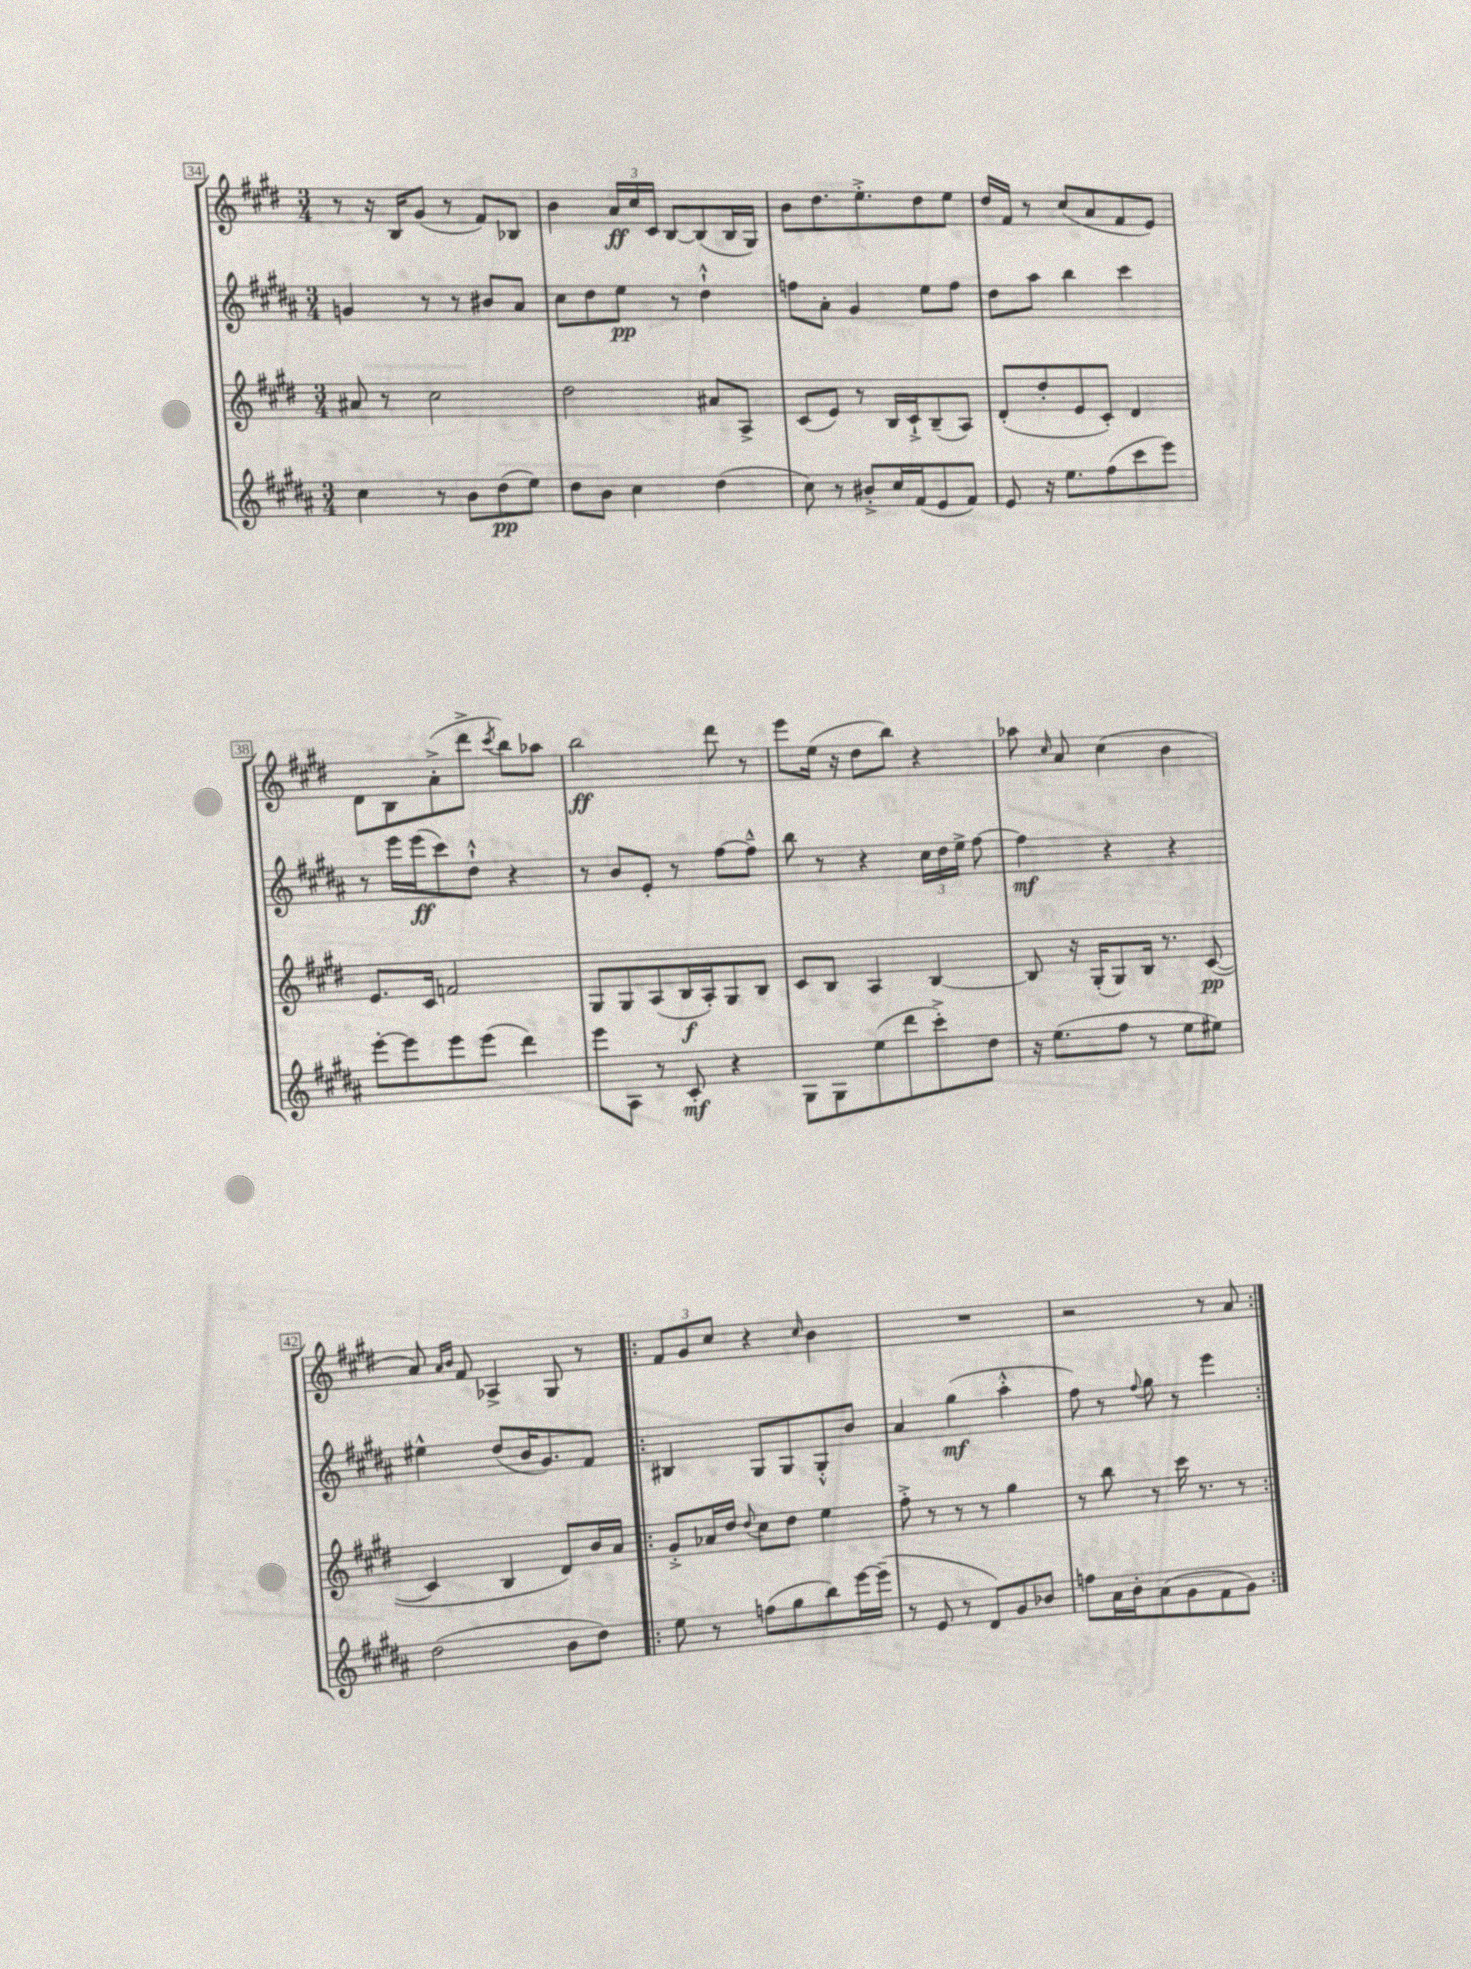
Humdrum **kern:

**kern	**kern	**kern	**kern
*staff4	*staff3	*staff2	*staff1
*clefG2	*clefG2	*clefG2	*clefG2
*k[f#c#g#d#a#]	*k[f#c#g#d#]	*k[f#c#g#d#a#]	*k[f#c#g#d#]
*M3/4	*M3/4	*M3/4	*M3/4
4cc#\	8a#/	4g/	8r
.	8r	.	16r
.	.	.	16B/LK
8r	2cc#\	8r	(8g#/J
8b\L	.	8r	8r
(8dd#\	.	8b#/L	8f#/L)
8ee\J)	.	8a#/J	8B-/J
=	=	=	=
8dd#\L	2dd#\	8cc#\L	4b\
8b\J	.	8dd#\	.
4cc#\	.	8ee\J	24a/LL
.	.	.	24cc#/
.	.	.	24c#/JJ
.	.	8r	[8B/L
(4dd#\	8a#/L	4dd#`^^\	(8B/]
.	8A^/J	.	16B/L
.	.	.	16G#/JJ)
=	=	=	=
8cc#\)	(8c#/L	8ff\L	8b\L
8r	8e/J)	8a#'\J	8.dd#\
8b#'^/L	8r	4g#/	.
.	.	.	8.ee'^\
16cc#/L	16B/LL	.	.
(16f#/J	16c#`^/J	.	.
8e/	(8B~/	8ee\L	8dd#\
8f#/J)	8A/J)	8ff\J	8ee\J
=	=	=	=
8e/	(8d#'/L	8dd#\L	16dd#/LL
.	.	.	16f#/JJ
16r	8dd#'/	8aa#\J	8r
8.ee\L	.	.	.
.	8e/	4bb\	(8cc#/L
(8ff#\	8c#'/J)	.	8a/
8ccc#\	4d#/	4ccc#\	8f#/
8eee\J)	.	.	8e/J)
=	=	=	=
[8eee'\L	8.e/L	8r	8d#\L
8eee\]	.	16eee\LL	8B\
.	16c#/Jk	(16eee\J	.
8eee\	2f/	8ccc#\)	(8a'^\
(8eee\J	.	8dd#`^^\J	8ddd#^\J
.	.	.	8qccc#/
4ddd#\)	.	4r	8bb\L)
.	.	.	8aa-\J
=	=	=	=
8eee\L	8G#/L	8r	2bb\
8A#\J	8G#/	8b/L	.
8r	(8A/	8e'/J	.
8c#'/	16B/L	8r	.
.	16A'/J)	.	.
4r	8G#/	[8ff#\L	8ddd#\
.	8B/J	8ff#~^^\]J	8r
=	=	=	=
8G#\L	8c#/L	8bb\	8eee\L
8G#\	8B/J	8r	(16ee\Jk
.	.	.	16r
(8ee\	4A/	4r	8dd#\L
8ddd#\	.	.	8bb\J)
8ccc#'^\)	[4B/	24cc#\LL	4r
.	.	24dd#\	.
.	.	24ee^\JJ	.
8dd#\J	.	[8ff#\	.
=	=	=	=
16r	8B/]	4ff#\]	8aa-\
(8.ee\L	.	.	.
.	.	.	16qqcc#/
.	16r	.	8a/
.	(16G#'/LK	.	.
8ff#\J	8G#/)	4r	(4cc#\
8r	16B/Jk	.	.
.	8.r	.	.
8ee\L	.	4r	4b\
8ee#\J)	([8c#/	.	.
=	=	=	=
(2dd#\	4c#/]	4ee#^^\	8a/)
.	.	.	16qqa/LL
.	.	.	16qqb/JJ
.	.	.	8f#/
.	4B/	(8dd#/L	4A-^/
.	.	16b/K	.
.	.	8.g#/)	.
8b\L	8d#/L)	.	8G#/
8dd#\J)	16b/L	8f#/J	8r
.	16a/JJ	.	.
=!|:	=!|:	=!|:	=!|:
8ee\	8g#'^/L	4B#/	12f#/L
.	.	.	12g#/
8r	16a-/L	.	.
.	.	.	12cc#/J
.	16dd#/JJ	.	.
.	8qqdd#/	.	.
(8ff\L	8cc#\L	8G#/L	4r
8gg#\	8dd#\J	8G#/	.
.	.	.	16qqcc#/
8bb\)	4ee\	8G#'^^/	4b\
[16eee\L	.	8b/J	.
(16eee~\]JJ	.	.	.
=	=	=	=
8r	8ff#'^\	4a#/	2.r
8e/	8r	.	.
8r	8r	(4gg#\	.
8d#/L)	8r	.	.
8g#/	4gg#\	4aa#'^^\	.
8b-/J	.	.	.
=	=	=	=
8ff\L	8r	8ff#\)	2r
16a#\L	8bb\	8r	.
16b'\J	.	.	.
.	.	8qqff#/	.
(8a#\	8r	8gg#\	.
8g#\	16ccc#\	8r	.
.	8.r	.	.
8f#\	.	4eee\	8r
8g#\J)	8r	.	8a/
==:|!	==:|!	==:|!	==:|!
*-	*-	*-	*-
